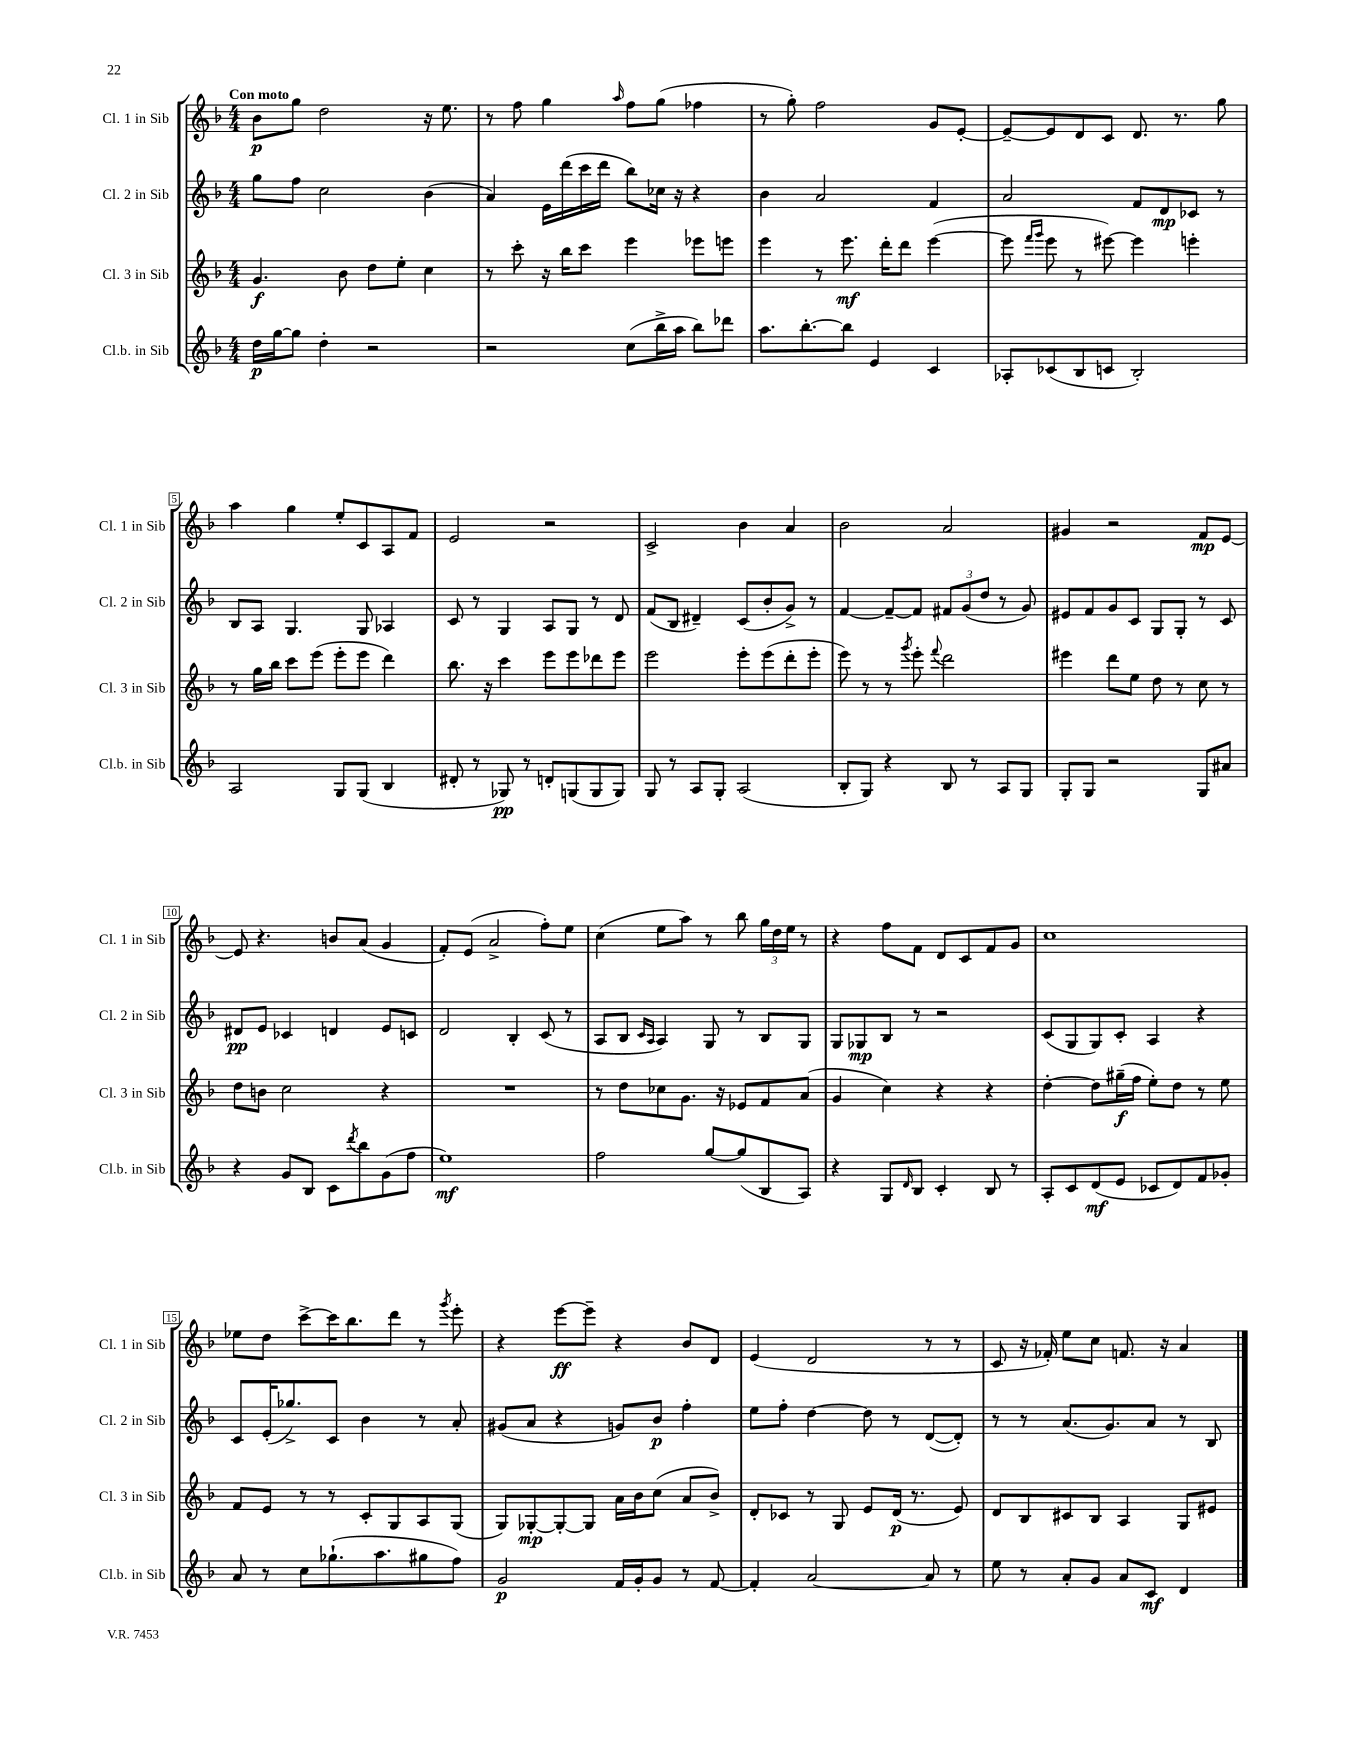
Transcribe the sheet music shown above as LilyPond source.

<<
\new StaffGroup <<
\new Staff = "s0" \with { instrumentName = "Cl. 1 in Sib" shortInstrumentName = "Cl. 1 in Sib" } {
    \clef treble \key f \major \numericTimeSignature \time 4/4 \tempo "Con moto"
    bes'8\p g''8 d''2 r16 e''8. |
    r8 f''8 g''4 \grace { a''16 } f''8 g''8( fes''4 |
    r8 g''8-.) f''2 g'8 e'8~-. |
    e'8~-- e'8 d'8 c'8 d'8. r8. g''8 |
    a''4 g''4 e''8-. c'8 a8 f'8 |
    e'2 r2 |
    c'2-> bes'4 a'4 |
    bes'2 a'2 |
    gis'4 r2 f'8\mp e'8~ |
    e'8 r4. b'8 a'8( g'4 |
    f'8-.) e'8( a'2-> f''8-.) e''8 |
    c''4( e''8 a''8) r8 bes''8 \tuplet 3/2 { g''16 d''16 e''16 } r8 |
    r4 f''8 f'8 d'8 c'8 f'8 g'8 |
    c''1 |
    ees''8 d''8 c'''8~-> c'''16 bes''8. d'''8 r8 \acciaccatura { g'''8 } e'''8-. |
    r4 e'''8~\ff e'''8-- r4 bes'8 d'8 |
    e'4( d'2 r8 r8 |
    c'8 r16 fes'16-.) e''8 c''8 f'8. r16 a'4 \bar "|." |
}
\new Staff = "s1" \with { instrumentName = "Cl. 2 in Sib" shortInstrumentName = "Cl. 2 in Sib" } {
    \clef treble \key f \major \numericTimeSignature \time 4/4
    g''8 f''8 c''2 bes'4( |
    a'4) e'16 d'''16( c'''16 d'''16 bes''8) ces''16 r16 r4 |
    bes'4 a'2 f'4 |
    a'2 f'8 d'8\mp ces'8 r8 |
    bes8 a8 g4. g8 aes4 |
    c'8 r8 g4 a8 g8 r8 d'8 |
    f'8( bes8 dis'4--) c'8( bes'8-. g'8->) r8 |
    f'4~ f'8~-- f'8 \tuplet 3/2 { fis'8 g'8( d''8 } r8 g'8) |
    eis'8 f'8 g'8 c'8 g8 g8-. r8 c'8 |
    dis'8\pp e'8 ces'4 d'4 e'8 c'8 |
    d'2 bes4-. c'8( r8 |
    a8 bes8 \grace { c'16 a16 } a4) g8 r8 bes8 g8 |
    g8 ges8\mp bes8 r8 r2 |
    c'8( g8 g8) c'8-. a4 r4 |
    c'8 e'16-.( ges''8.->) c'8 bes'4 r8 a'8-. |
    gis'8( a'8 r4 g'8) bes'8\p f''4-. |
    e''8 f''8-. d''4~ d''8 r8 d'8~( d'8-.) |
    r8 r8 a'8.( g'8.) a'8 r8 bes8 \bar "|." |
}
\new Staff = "s2" \with { instrumentName = "Cl. 3 in Sib" shortInstrumentName = "Cl. 3 in Sib" } {
    \clef treble \key f \major \numericTimeSignature \time 4/4
    g'4.\f bes'8 d''8 e''8-. c''4 |
    r8 c'''8-. r16 bes''16 c'''8 e'''4 ees'''8 e'''8 |
    e'''4 r8 e'''8.\mf d'''16-. d'''8 e'''4~( |
    e'''8 \grace { f'''16 g'''16 } e'''8 r8 eis'''8~) eis'''4 e'''4-. |
    r8 g''16 bes''16 c'''8 e'''8( e'''8-. e'''8 d'''4) |
    bes''8. r16 c'''4 e'''8 e'''8 des'''8 e'''8 |
    e'''2 e'''8-. e'''8( d'''8-. e'''8-. |
    e'''8) r8 r8 \acciaccatura { g'''8 } e'''8-. \appoggiatura { f'''8 } d'''2 |
    eis'''4 d'''8 e''8 d''8 r8 c''8 r8 |
    d''8 b'8 c''2 r4 |
    R1 |
    r8 d''8 ces''8 g'8. r16 ees'8 f'8 a'8( |
    g'4 c''4) r4 r4 |
    d''4~-. d''8 gis''16--\f( f''16 e''8-.) d''8 r8 e''8 |
    f'8 e'8 r8 r8 c'8-. g8 a8 g8( |
    g8) ges8~-.\mp ges8~-. ges8 a'16 bes'16 c''8( a'8 bes'8->) |
    d'8-. ces'8 r8 g8 e'8 d'16\p( r8. e'8) |
    d'8 bes8 cis'8 bes8 a4 g8 eis'8 \bar "|." |
}
\new Staff = "s3" \with { instrumentName = "Cl.b. in Sib" shortInstrumentName = "Cl.b. in Sib" } {
    \clef treble \key f \major \numericTimeSignature \time 4/4
    d''16\p g''16~ g''8 d''4-. r2 |
    r2 c''8( bes''16-> a''16 bes''8) des'''8 |
    a''8. bes''8.~-. bes''8 e'4 c'4 |
    aes8-. ces'8( bes8 c'8 bes2-.) |
    a2 g8 g8( bes4 |
    dis'8-. r8 ges8\pp) r8 d'8-. g8( g8 g8) |
    g8 r8 a8 g8-. a2( |
    bes8-. g8) r4 bes8 r8 a8 g8 |
    g8-. g8 r2 g8 ais'8 |
    r4 g'8 bes8 c'8 \acciaccatura { d'''8 } bes''8 g'8( f''8 |
    e''1\mf) |
    f''2 g''8~ g''8( bes8 a8) |
    r4 g8 \grace { d'16 } bes8 c'4-. bes8 r8 |
    a8-. c'8 d'8\mf( e'8 ces'8 d'8) f'8 ges'8-. |
    a'8 r8 c''8 ges''8.-!( a''8. gis''8 f''8) |
    g'2\p f'16 g'16-. g'8 r8 f'8~ |
    f'4-. a'2~ a'8 r8 |
    e''8 r8 a'8-. g'8 a'8 c'8\mf d'4 \bar "|." |
}
>>
>>
\layout { \context { \Score \override BarNumber.stencil = #(make-stencil-boxer 0.1 0.3 ly:text-interface::print) } }
